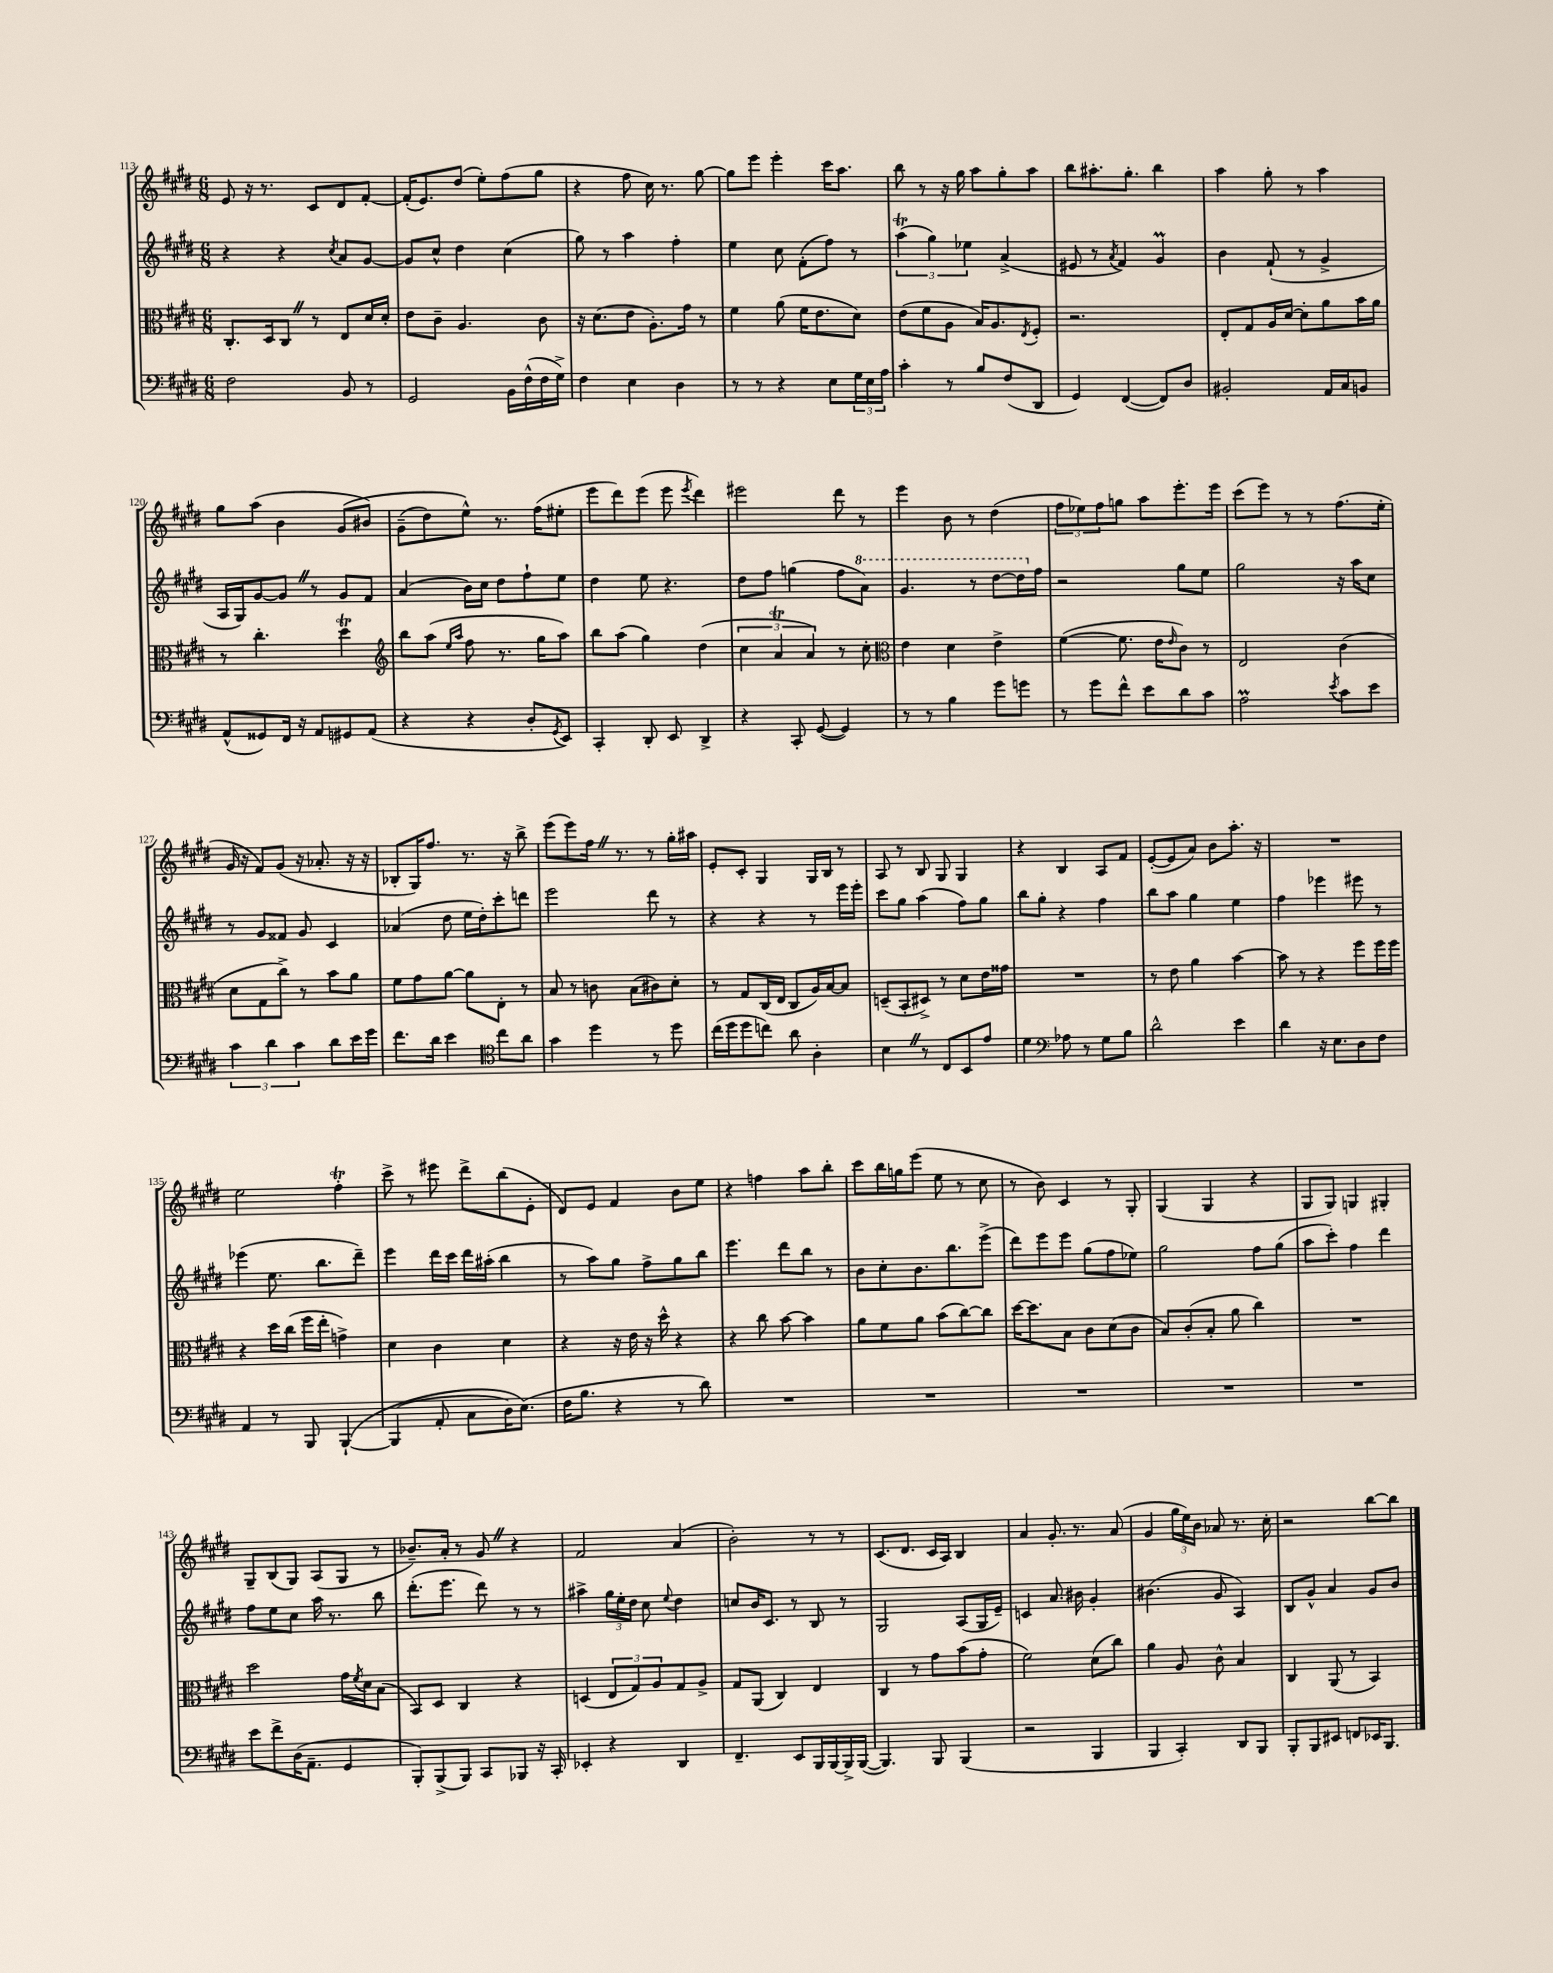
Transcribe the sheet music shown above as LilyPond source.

<<
\new StaffGroup <<
\new Staff = "s0" {
    \clef treble \key e \major \numericTimeSignature \time 6/8
    e'8 r16 r8. cis'8 dis'8 fis'8~-. |
    fis'16-.( e'8.) dis''8( e''8-.) fis''8( gis''8 |
    r4 fis''8 cis''16) r8. gis''8~ |
    gis''8 e'''8 e'''4-. cis'''16 a''8. |
    b''8 r8 r16 gis''16 a''8 gis''8-. a''8 |
    b''8 ais''8.-. gis''8.-. b''4 |
    a''4 gis''8-. r8 a''4 |
    gis''8 a''8( b'4 gis'8\( bis'8) |
    gis'8--( dis''8) e''8-^\) r8. fis''16( eis''8-. |
    e'''8 dis'''8) e'''8( e'''8 \acciaccatura { e'''8 } dis'''4) |
    eis'''2 dis'''8 r8 |
    e'''4 b'8 r8 dis''4( |
    \tuplet 3/2 { fis''8 ees''8) fis''8 } g''8 a''8 e'''8.-. e'''16 |
    cis'''8( e'''8) r8 r8 fis''8.( e''16-. |
    gis'16 r16 fis'8) gis'8( r16 aes'8.-. r16 r16 |
    bes8-. gis16) fis''8. r8. r16 b''8-> |
    e'''8( e'''8) fis''16 \once \override BreathingSign.text = \markup { \musicglyph "scripts.caesura.straight" } \breathe r8. r8 gis''16-. ais''16 |
    e'8-. cis'8-. gis4 gis16 b16 r8 |
    a8 r8 b8 gis8 gis4 |
    r4 b4 a8 fis'8 |
    e'8~-.( e'8 a'8) b'8 a''8.-. r16 |
    R2. |
    e''2 fis''4-.\trill |
    cis'''8-> r8 eis'''8 dis'''8-> b''8( e'8-. |
    dis'8) e'8 fis'4 b'8 e''8 |
    r4 f''4 a''8 b''8-. |
    cis'''8 b''16 g''16 e'''8( e''8 r8 cis''8 |
    r8 b'8) cis'4 r8 gis8-. |
    gis4( gis4 r4 |
    gis8 gis8) g4 gis4-. |
    gis8-- b8( gis8) a8( gis8 r8 |
    bes'8.--) a'16-. r8 gis'8 \once \override BreathingSign.text = \markup { \musicglyph "scripts.caesura.straight" } \breathe r4 |
    fis'2 a'4( |
    b'2-.) r8 r8 |
    cis'8.( dis'8. cis'16 a16) b4 |
    a'4 gis'8.-. r8. a'8( |
    gis'4 \tuplet 3/2 { gis''16 e''16) b'16 } aes'8 r8. cis''16-. |
    r2 b''8~ b''8 \bar "|." |
}
\new Staff = "s1" {
    \clef treble \key e \major \numericTimeSignature \time 6/8
    r4 r4 \acciaccatura { cis''8 } a'8 gis'8~ |
    gis'8 cis''8-^ dis''4 cis''4( |
    gis''8) r8 a''4 fis''4-. |
    e''4 cis''8 fis'8-.( fis''8) r8 |
    \tuplet 3/2 { a''4\trill( gis''4) ees''4 } a'4->( |
    eis'8 r8 \acciaccatura { a'8 } fis'4) gis'4\prall |
    b'4 fis'8-!( r8 gis'4-> |
    a16 gis16) gis'8~ gis'8 \once \override BreathingSign.text = \markup { \musicglyph "scripts.caesura.straight" } \breathe r8 gis'8 fis'8 |
    a'4( b'16) cis''16 dis''8 fis''8-! e''8 |
    dis''4 e''8 r4. |
    dis''8 fis''8 g''4( fis''8 \ottava #1 a''8) |
    gis''4. r8 dis'''8~ dis'''16 \ottava #0 fis''16 |
    r2 gis''8 e''8 |
    gis''2 r16 a''16 cis''8 |
    r8 gis'8 fisis'8 gis'8 cis'4 |
    aes'4( dis''8 e''16 dis''16-.) cis'''8-. d'''8 |
    e'''2 dis'''8 r8 |
    r4 r4 r8 e'''16 e'''16-. |
    cis'''8 gis''8 a''4( fis''8) gis''8 |
    b''8 gis''8-. r4 fis''4 |
    b''8 a''8 gis''4 e''4 |
    fis''4 ees'''4 eis'''8 r8 |
    ees'''4( e''8. b''8. dis'''8--) |
    e'''4 dis'''16 cis'''16 dis'''16 ais''16-.( b''4 |
    r8 a''8) gis''8 fis''8-> gis''8 b''8 |
    e'''4. dis'''8 b''8 r8 |
    b'8 cis''8-. b'8. b''8. e'''8->( |
    dis'''8) e'''8 e'''8 gis''8( fis''8 ees''8) |
    gis''2 fis''8 gis''8( |
    a''8 cis'''8-.) fis''4 dis'''4 |
    fis''8 e''8 cis''8 a''16 r8. b''8 |
    dis'''8.-.( e'''8. dis'''8) r8 r8 |
    ais''4-> \tuplet 3/2 { gis''16 e''16-. dis''16 } cis''8 \appoggiatura { e''8 } dis''4 |
    c''8 b'16 cis'8. r8 b8 r8 |
    gis2 a8( gis16 e'16--) |
    c'4 a'8. bis'16 gis'4-. |
    bis'4.( gis'8 a4) |
    b8 gis'8-^ a'4 gis'8 b'8 \bar "|." |
}
\new Staff = "s2" {
    \clef alto \key e \major \numericTimeSignature \time 6/8
    cis8.-. dis16 cis8 \once \override BreathingSign.text = \markup { \musicglyph "scripts.caesura.straight" } \breathe r8 e8 dis'16 dis'16-. |
    e'8 cis'8-- a4. cis'8 |
    r16 dis'8.( e'8 a8.-.) gis'16 r8 |
    fis'4 a'8( fis'16 e'8. dis'8) |
    e'8( fis'8 a8 b16) a8. \acciaccatura { e8 } fis8-. |
    r2. |
    e8-. gis8 a16 dis'16~ dis'8-. a'8 b'16 a'16 |
    r8 cis''4.-. dis''4\trill |
    \clef treble b''8 a''8( \grace { e''16 a''16 } fis''8 r8. gis''16 a''8) |
    b''8 a''8( gis''4) dis''4( |
    \tuplet 3/2 { cis''4 a'4\trill a'4) } r8 cis''8-. |
    \clef alto e'4 dis'4 e'4-> |
    fis'4~( fis'8. e'16 \grace { e'16 } cis'8) r8 |
    e2 cis'4( |
    dis'8 gis8 cis''8->) r8 b'8 a'8 |
    fis'8 gis'8 a'8~ a'8 e8-. r8 |
    b8 r8 c'8 b8( cis'8) dis'8-. |
    r8 gis8 cis16( e16 cis8 a16) b16~ b8 |
    d8--( b,8-. dis8->) r8 dis'8 e'16 gisis'16 |
    R2. |
    r8 e'8 a'4 b'4~ |
    b'8 r8 r4 fis''8 fis''16 fis''16 |
    r4 dis''16 cis''16( fis''16 e''16-. g'4->) |
    dis'4 cis'4 dis'4 |
    r4 r16 e'16 r16 dis''16-^ r4 |
    r4 cis''8 b'8~ b'4 |
    a'8 fis'8 a'8 b'8( cis''8~) cis''8 |
    dis''16~ dis''8. b8 cis'8 dis'8( cis'8 |
    b8) cis'8-.( b8-. a'8 cis''4) |
    R2. |
    dis''2 gis'16 \acciaccatura { fis'8 } dis'16 b8( |
    b,8) dis8 cis4 r4 |
    d4( \tuplet 3/2 { e8 gis8) a8 } gis8 a8-> |
    gis8 a,8( cis4) e4 |
    cis4 r8 gis'8 b'8( gis'8-. |
    fis'2) dis'8( cis''8) |
    a'4 a8 cis'8-^ b4 |
    cis4 a,8( r8 b,4) \bar "|." |
}
\new Staff = "s3" {
    \clef bass \key e \major \numericTimeSignature \time 6/8
    fis2 b,8 r8 |
    gis,2 b,16 fis16-^( fis16 gis16->) |
    fis4 e4 dis4 |
    r8 r8 r4 e8 \tuplet 3/2 { gis16 e16 a16 } |
    cis'4-. r8 b8 fis8( dis,8 |
    gis,4) fis,4~( fis,8) dis8 |
    bis,2-. a,16 cis16 b,8 |
    a,8-^( gisis,8) fis,16 r16 a,8 gis,8 a,8( |
    r4 r4 dis8-. \acciaccatura { gis,8 } e,8) |
    cis,4-. dis,8-. e,8 dis,4-> |
    r4 cis,8-. gis,8~( gis,4) |
    r8 r8 b4 gis'8 g'8 |
    r8 gis'8 fis'8-^ e'8 dis'8 cis'8 |
    a2\prall \acciaccatura { e'8 } cis'8 e'8 |
    \tuplet 3/2 { cis'4 dis'4 cis'4 } dis'8 e'16 gis'16 |
    fis'8. dis'16 e'4 \clef tenor cis''8 a'8 |
    gis'4 dis''4 r8 dis''8 |
    cis''16( dis''16 dis''8 c''8) a'8 a4-. |
    b4 \once \override BreathingSign.text = \markup { \musicglyph "scripts.caesura.straight" } \breathe r8 cis8 b,8 e'8 |
    dis'4 \clef bass aes8 r8 gis8 b8 |
    dis'2-^ e'4 |
    dis'4 r16 e8. dis8 fis8 |
    a,4 r8 b,,8 b,,4~-!\( |
    b,,4( a,8-. cis8 dis16) e8.(\) |
    fis16 b8. r4 r8 dis'8) |
    R2. |
    R2. |
    R2. |
    R2. |
    R2. |
    e'8 fis'8-> dis16( a,8.-- gis,4 |
    b,,8-.) b,,8->( b,,8) cis,8 bes,,8 r16 cis,16-. |
    ees,4-. r4 dis,4 |
    fis,4.-- e,8 b,,16 b,,16~ b,,16-> b,,16~( |
    b,,4.) b,,8 b,,4( |
    r2 b,,4 |
    b,,4 cis,4-.) dis,8 b,,8 |
    b,,8-. b,,8 eis,8 f,8 ees,16 b,,8. \bar "|." |
}
>>
>>
\layout { \context { \Score currentBarNumber = #113 } }
